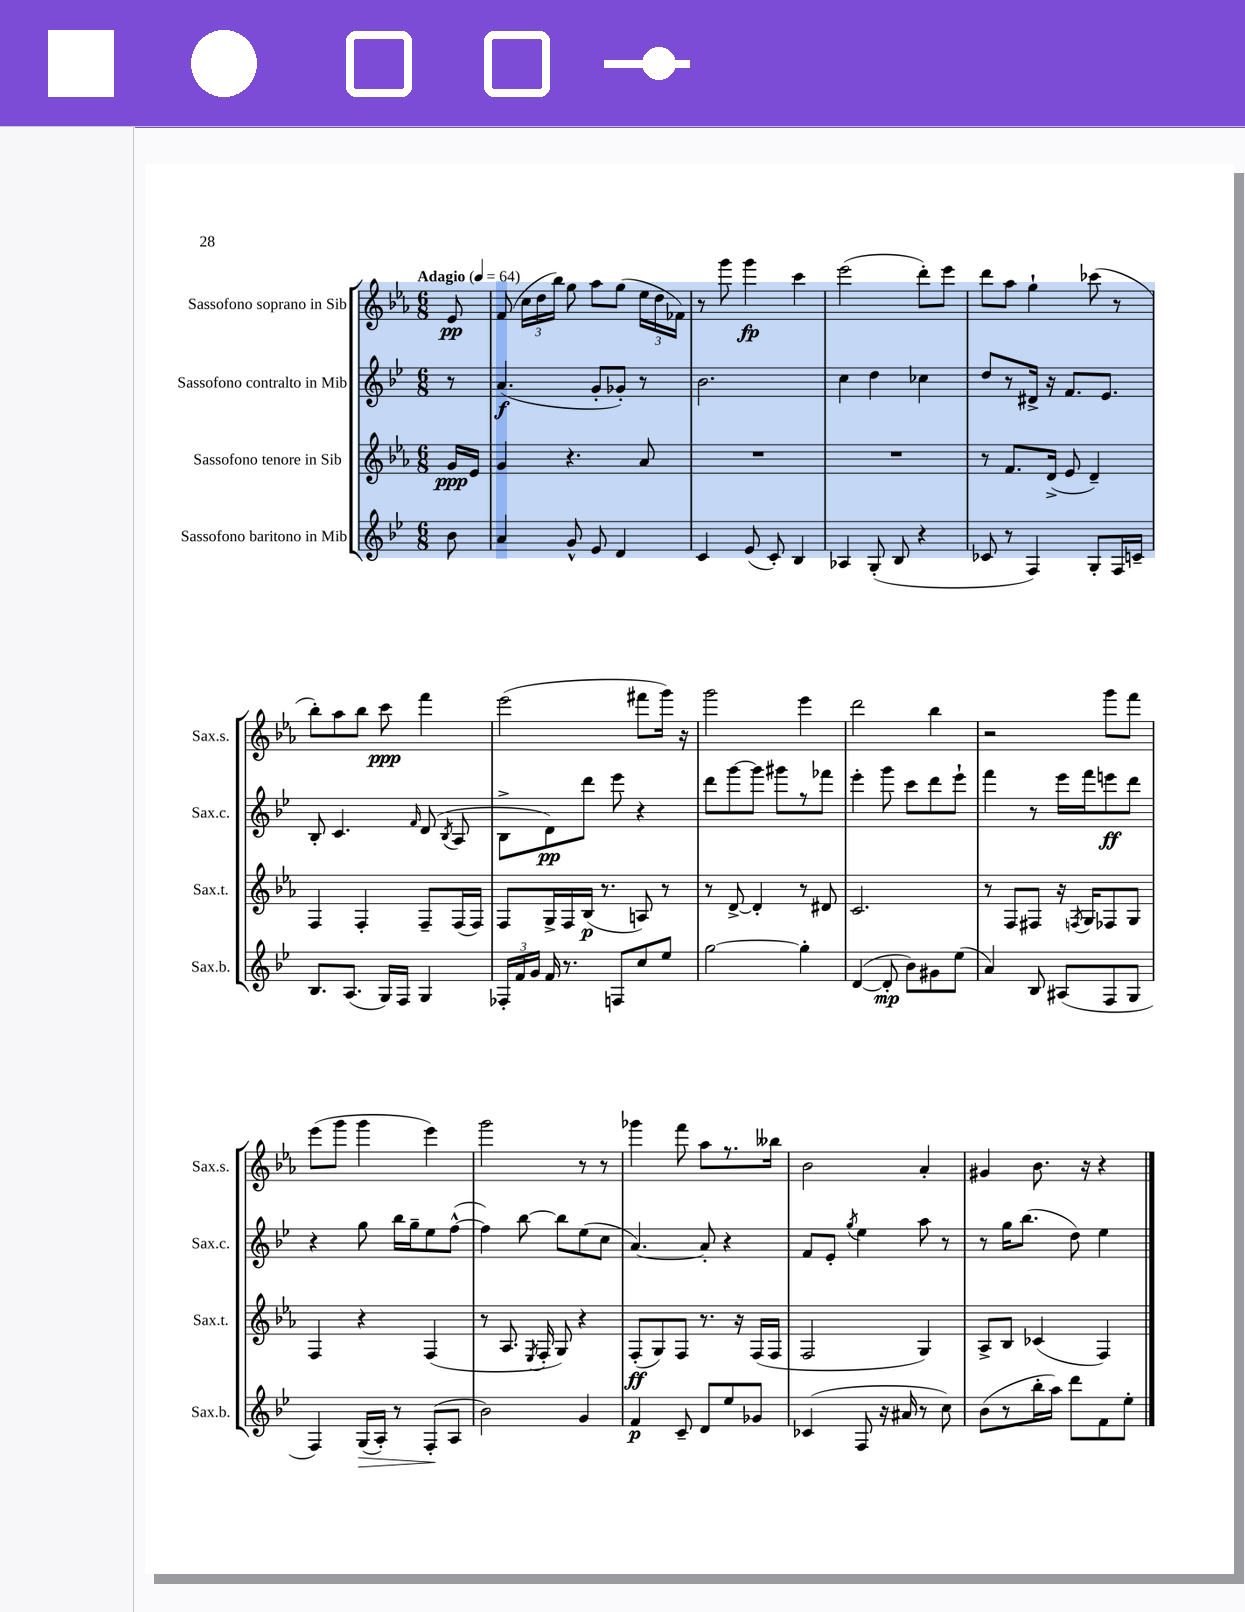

**kern	**kern	**kern	**kern
*staff4	*staff3	*staff2	*staff1
*clefG2	*clefG2	*clefG2	*clefG2
*k[b-e-]	*k[b-e-a-]	*k[b-e-]	*k[b-e-a-]
*M6/8	*M6/8	*M6/8	*M6/8
*MM64	*MM64	*MM64	*MM64
8b-\	16g/LL	8r	8e-/
.	16e-/JJ	.	.
=	=	=	=
4a/	4g/	(4.a/	(8f/
.	.	.	24cc\LL
.	.	.	24dd\
.	.	.	24bb-\JJ)
8g^^/	4.r	.	8gg\
8e-/	.	8g'/L	8aa-\L
4d/	.	8g-'/J)	(8gg\J
.	8a-/	8r	24ee-\LL
.	.	.	24dd\
.	.	.	24f-\JJ)
=	=	=	=
4c/	2.r	2.b-\	8r
.	.	.	8ggg\
(8e-/	.	.	4ggg\
8c'/)	.	.	.
4B-/	.	.	4ccc\
=	=	=	=
4A-/	2.r	4cc\	(2eee-\
(8G'/	.	4dd\	.
8B-/	.	.	.
4r	.	4cc-\	8ddd'\L)
.	.	.	8eee-\J
=	=	=	=
8c-/	8r	8dd/L	8ddd\L
8r	8.f/L	8r	8aa-\J
4F/)	.	16d#^/Jk	4gg`\
.	(16d^/Jk	16r	.
.	8e-/	8.f/L	.
8G'/L	4d~/)	.	(8ccc-\
.	.	8.e-/J	.
16F/L	.	.	8r
16c~/JJ	.	.	.
=	=	=	=
8.B-/L	4F/	8B-'/	8bb-'\L)
.	.	4.c/	8aa-\
(8.A/J	.	.	.
.	4F'/	.	8bb-\J
16G/LL)	.	.	8ccc\
16F/JJ	.	.	.
.	.	16qqf/	.
4G/	8F~/L	(8d/	4fff\
.	.	8qB-/	.
.	(16F/L	8A/	.
.	16F/JJ)	.	.
=	=	=	=
24F-'/LL	8F/L	8B-^\L	(2eee-\
24f/	.	.	.
24g/JJ	.	.	.
16f/	16G^/L	8d\)	.
8.r	16F/	.	.
.	(16B-/JJ	8ddd\J	.
.	8.r	.	.
8F/L	.	8eee-\	.
8cc/	8A/)	4r	8fff#\L
8ee-/J	8r	.	16ggg\Jk)
.	.	.	16r
=	=	=	=
[2gg\	8r	8ddd\L	2ggg\
.	[8d^/	[8ggg\	.
.	4d'/]	8ggg\]J	.
.	.	8ggg#\L	.
4gg'\]	8r	8r	4eee-\
.	8d#/	8fff-\J	.
=	=	=	=
([4d/	2.c/	4eee-'\	2ddd\
8d'/]	.	8ggg\	.
8b-\L)	.	8ccc\L	.
8g#\	.	8ddd\	4bb-\
(8ee-\J	.	8eee-`\J	.
=	=	=	=
4a/)	8r	4fff\	2r
.	8F/L	.	.
8B-/	8F#/J	8r	.
(8A#/L	16r	16eee-\LL	.
.	8qF/	.	.
.	16G/LK	16fff\J	.
8F/	8F-/	8eee\	8ggg\L
8G/J	8G/J	8ddd\J	8fff\J
=	=	=	=
4F/)	4F/	4r	(8eee-\L
.	.	.	8ggg\J
(16G/LL	4r	8gg\	4ggg\
16A'/JJ)	.	.	.
8r	.	16bb-\LL	.
.	.	16gg~\J	.
(8F'/L	(4F/	8ee-\	4eee-\)
8A/J	.	([8ff^^\J	.
=	=	=	=
2b-\)	8r	4ff\])	2ggg\
.	8.A-/	.	.
.	.	[8bb-\	.
.	8qE-/	.	.
.	16F'/	.	.
.	8G/)	8bb-\]L	.
4g/	4r	(8ee-\	8r
.	.	8cc\J	8r
=	=	=	=
4f/	(8F'/L	[4.a/)	4ggg-\
.	8G/)	.	.
8c~/	8F/J	.	8fff\
8d/L	8.r	8a'/]	8aa-\L
8ee-/	.	4r	8.r
.	16r	.	.
8g-/J	(16F/LL	.	.
.	16F/JJ	.	16bb--\Jk
=	=	=	=
(4c-/	2F/	8f/L	2b-\
.	.	8e-'/J	.
.	.	8qgg/	.
8F/	.	4ee-\	.
16r	.	.	.
16a#/	.	.	.
8r	4G/)	8aa\	4a-'/
8cc\)	.	8r	.
=	=	=	=
(8b-\L	8A-^/L	8r	4g#/
8r	8B-/J	16gg\LK	.
.	.	(8.bb-\J	.
16bb-'\L	(4c-/	.	8.b-\
16aa\JJ)	.	.	.
8ddd\L	.	8dd\)	.
.	.	.	16r
8f\	4F/)	4ee-\	4r
8ee-'\J	.	.	.
==	==	==	==
*-	*-	*-	*-
